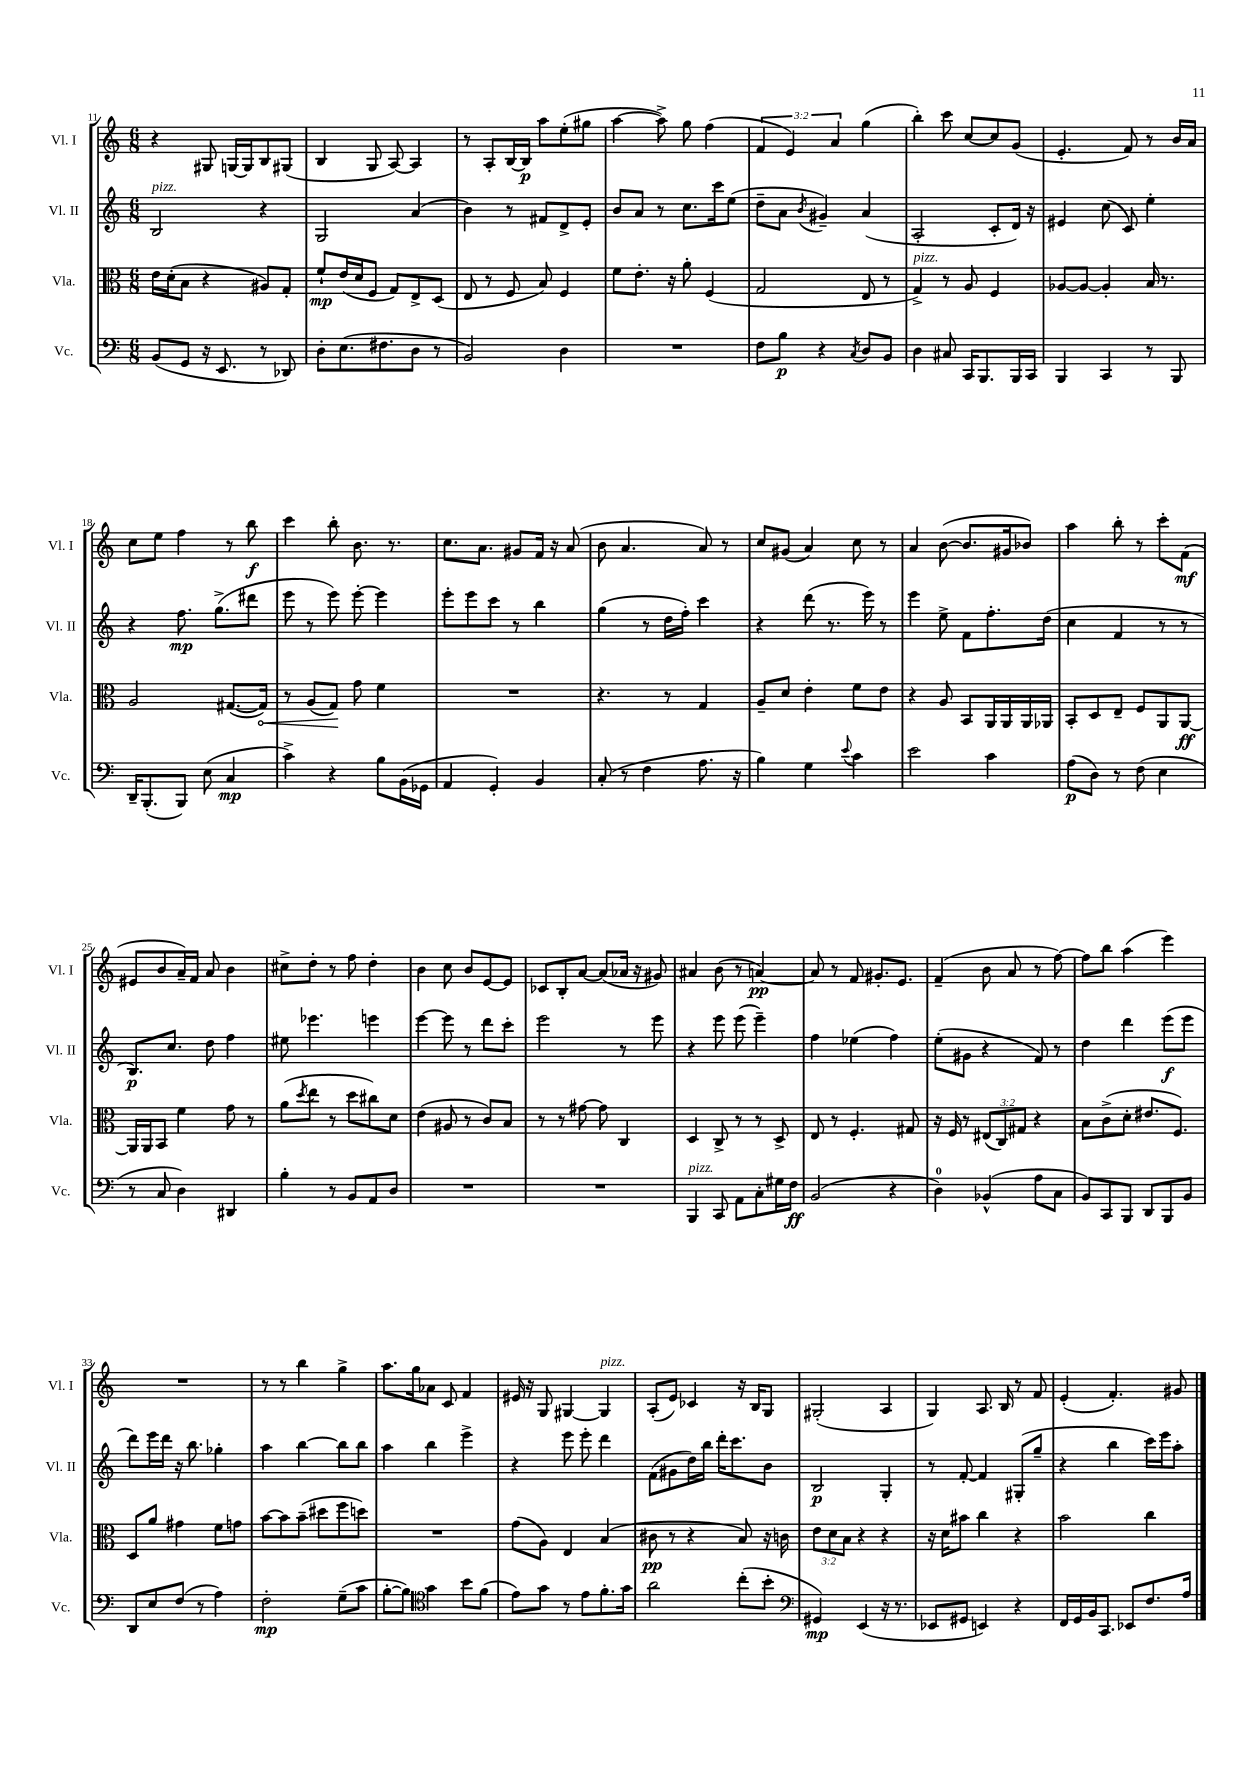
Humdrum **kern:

**kern	**dynam	**kern	**dynam	**kern	**dynam	**kern	**dynam
*part4	*part4	*part3	*part3	*part2	*part2	*part1	*part1
*staff4	*staff4	*staff3	*staff3	*staff2	*staff2	*staff1	*staff1
*I"Vc.	*	*I"Vla.	*	*I"Vl. II	*	*I"Vl. I	*
*I'Vc.	*	*I'Vla.	*	*I'Vl. II	*	*I'Vl. I	*
*clefF4	*	*clefC3	*	*clefG2	*	*clefG2	*
*k[]	*	*k[]	*	*k[]	*	*k[]	*
*M6/8	*	*M6/8	*	*M6/8	*	*M6/8	*
=11	=11	=11	=11	=11	=11	=11	=11
!	!	!	!	!LO:TX:a:i:t=pizz.	!	!	!
(8BB/L	.	16e\LL	.	2B/	.	4r	.
.	.	(16d'\J	.	.	.	.	.
8GG/J	.	8B\J	.	.	.	.	.
16r	.	4r	.	.	.	8G#X/	.
8.EE/	.	.	.	.	.	.	.
.	.	.	.	.	.	[16Gn/LL	.
.	.	.	.	.	.	16G/J]	.
8r	.	8A#X/L)	.	4r	.	8B/	.
8DD-X/)	.	8G'/J	.	.	.	(8G#X/J	.
=12	=12	=12	=12	=12	=12	=12	=12
8D'\L	.	8f`/L	mp	2G/	.	4B/	.
(8.E\	.	(16e/L	.	.	.	.	.
.	.	16d/J	.	.	.	.	.
.	.	8F/J	.	.	.	8G/	.
8.F#X\	.	.	.	.	.	.	.
.	.	8G/L)	.	.	.	[8A/)	.
8D\J	.	8E^/	.	(4a/	.	4A/]	.
8r	.	(8D/J	.	.	.	.	.
=13	=13	=13	=13	=13	=13	=13	=13
2BB/)	.	8E/	.	4b\)	.	8r	.
.	.	8r	.	.	.	8A'/L	.
.	.	8F/	.	8r	.	[16B/L	.
.	.	.	.	.	.	16B/JJ]	p
.	.	8B/)	.	8f#X/L	.	8aa\L	.
4D\	.	4F/	.	8d^/	.	(8ee'\	.
.	.	.	.	8e'/J	.	8gg#X\J	.
=14	=14	=14	=14	=14	=14	=14	=14
2.r	.	8f\L	.	8b/L	.	[4aa\	.
.	.	8.e'\J	.	8a/J	.	.	.
.	.	.	.	8r	.	8aa^\])	.
.	.	16r	.	.	.	.	.
.	.	8a'\	.	8.cc\L	.	8gg\	.
.	.	(4F/	.	.	.	(4ff\	.
.	.	.	.	16ccc\k	.	.	.
.	.	.	.	(8ee\J	.	.	.
=15	=15	=15	=15	=15	=15	=15	=15
8F\L	.	2G/	.	8dd~\L	.	6f/	.
8B\J	p	.	.	8a\J	.	.	.
.	.	.	.	.	.	6e/)	.
.	.	.	.	8qb/	.	.	.
4r	.	.	.	4g#X~/)	.	.	.
.	.	.	.	.	.	6a/	.
8qC/	.	.	.	.	.	.	.
8D/L	.	8E/	.	(4a/	.	(4gg\	.
8BB/J	.	8r	.	.	.	.	.
=16	=16	=16	=16	=16	=16	=16	=16
!	!	!LO:TX:a:i:t=pizz.	!	!	!	!	!
4D\	.	4G^/)	.	2A'/	.	4bb'\)	.
8C#X/	.	8r	.	.	.	8ccc\	.
16CC/KL	.	8A/	.	.	.	[8cc/L	.
8.BBB/	.	.	.	.	.	.	.
.	.	4F/	.	8c'/L	.	8cc/]	.
16BBB/L	.	.	.	16d/Jk)	.	(8g/J	.
16CC/JJ	.	.	.	16r	.	.	.
=17	=17	=17	=17	=17	=17	=17	=17
4BBB/	.	[8A-X/L	.	4e#X/	.	4.e'/	.
.	.	8A-/J_	.	.	.	.	.
4CC/	.	4A-'/]	.	(8cc\	.	.	.
.	.	.	.	8c/)	.	8f/)	.
8r	.	16B/	.	4ee'\	.	8r	.
.	.	8.r	.	.	.	.	.
8BBB/	.	.	.	.	.	16b/LL	.
.	.	.	.	.	.	16a/JJ	.
!!LO:LB:g=z
=18	=18	=18	=18	=18	=18	=18	=18
16DD~/KL	.	2A/	.	4r	.	8cc\L	.
(8.BBB'/	.	.	.	.	.	.	.
.	.	.	.	.	.	8ee\J	.
8BBB/J)	.	.	.	8.ff\	mp	4ff\	.
(8E\	.	.	.	.	.	.	.
.	.	.	.	(8.gg^\L	.	.	.
4C/	mp	([8.G#X/L	.	.	.	8r	.
.	.	.	.	8ddd#X\J	.	8bb\	f
!	!	!	!LO:HP:b	!	!	!	!
.	.	16G#/Jk])	<	.	.	.	.
=19	=19	=19	=19	=19	=19	=19	=19
4c^\)	.	8r	.	8eee\	.	4ccc\	.
.	.	(8A/L	.	8r	.	.	.
4r	.	8G/J)	.	8eee\)	.	8bb'\	.
.	.	8g\	[	[8eee'\	.	8.b\	.
8B\L	.	4f\	.	4eee\]	.	.	.
.	.	.	.	.	.	8.r	.
(16BB\L	.	.	.	.	.	.	.
16GG-X\JJ	.	.	.	.	.	.	.
=20	=20	=20	=20	=20	=20	=20	=20
4AA/	.	2.r	.	8eee'\L	.	8.cc\L	.
.	.	.	.	8eee\	.	.	.
.	.	.	.	.	.	8.a\J	.
4GG'/)	.	.	.	8ccc\J	.	.	.
.	.	.	.	8r	.	8g#X/L	.
4BB/	.	.	.	4bb\	.	16f/Jk	.
.	.	.	.	.	.	16r	.
.	.	.	.	.	.	(8a/	.
=21	=21	=21	=21	=21	=21	=21	=21
(8C'/	.	4.r	.	(4gg\	.	8b\	.
8r	.	.	.	.	.	4.a/	.
4F\	.	.	.	8r	.	.	.
.	.	8r	.	16dd\LL	.	.	.
.	.	.	.	16ff'\JJ)	.	.	.
8.A\	.	4G/	.	4ccc\	.	8a/)	.
.	.	.	.	.	.	8r	.
16r	.	.	.	.	.	.	.
=22	=22	=22	=22	=22	=22	=22	=22
4B\)	.	8A~/L	.	4r	.	8cc/L	.
.	.	8d/J	.	.	.	(8g#X/J	.
4G\	.	4e'\	.	(8ddd\	.	4a/)	.
.	.	.	.	8.r	.	.	.
8qqe/	.	.	.	.	.	.	.
4c\	.	8f\L	.	.	.	8cc\	.
.	.	.	.	16eee\)	.	.	.
.	.	8e\J	.	8r	.	8r	.
=23	=23	=23	=23	=23	=23	=23	=23
2e\	.	4r	.	4eee\	.	4a/	.
.	.	8A/	.	8ee^\	.	([8b\	.
.	.	8BB/L	.	8f\L	.	8.b/L]	.
4c\	.	16AA/L	.	8.ff'\	.	.	.
.	.	16AA/	.	.	.	16g#X/k	.
.	.	16AA/	.	.	.	8b-X/J)	.
.	.	16AA-X/JJ	.	(16dd\Jk	.	.	.
=24	=24	=24	=24	=24	=24	=24	=24
(8A\L	p	8BB'/L	.	4cc\	.	4aa\	.
8D\J)	.	8D/	.	.	.	.	.
8r	.	8E~/J	.	4f/	.	8bb'\	.
(8F\	.	8F/L	.	.	.	8r	.
4E\	.	8AA/	.	8r	.	8ccc'\L	.
.	.	[8AA/J	ff	8r	.	(8f\J	mf
!!LO:LB:g=z
=25	=25	=25	=25	=25	=25	=25	=25
8r	.	16AA/LL]	.	8.B/L)	p	8e#X/L	.
.	.	16AA/J	.	.	.	.	.
8C/	.	8BB/J	.	.	.	8b/	.
.	.	.	.	8.cc/J	.	.	.
4D\)	.	4f\	.	.	.	16a~/L)	.
.	.	.	.	.	.	16f/JJ	.
.	.	.	.	8dd\	.	8a/	.
4DD#X/	.	8g\	.	4ff\	.	4b\	.
.	.	8r	.	.	.	.	.
=26	=26	=26	=26	=26	=26	=26	=26
4B'\	.	(8a\L	.	8ee#X\	.	8cc#X^\L	.
.	.	8qdd/	.	.	.	.	.
.	.	8ee\J	.	4.eee-X\	.	8dd'\J	.
8r	.	8r	.	.	.	8r	.
8BB/L	.	8dd\L	.	.	.	8ff\	.
8AA/	.	8cc#X\)	.	4eeen\	.	4dd'\	.
8D/J	.	8d\J	.	.	.	.	.
=27	=27	=27	=27	=27	=27	=27	=27
2.r	.	(4e\	.	[4eee\	.	4b\	.
.	.	8A#X/	.	8eee\]	.	8cc\	.
.	.	8r	.	8r	.	8b/L	.
.	.	8c/L)	.	8ddd\L	.	[8e/	.
.	.	8B/J	.	8ccc'\J	.	8e/J]	.
=28	=28	=28	=28	=28	=28	=28	=28
2.r	.	8r	.	2eee\	.	8c-X/L	.
.	.	8r	.	.	.	8B'/	.
.	.	[8g#X\	.	.	.	[8a/J	.
.	.	8g#\]	.	.	.	(8a/L]	.
.	.	4C/	.	8r	.	16a-X/Jk	.
.	.	.	.	.	.	16r	.
.	.	.	.	8eee\	.	8g#X/)	.
=29	=29	=29	=29	=29	=29	=29	=29
!LO:TX:a:i:t=pizz.	!	!	!	!	!	!	!
4BBB/	.	4D/	.	4r	.	4a#X/	.
8CC/	.	8C^/	.	8eee\	.	(8b\	.
8AA\L	.	8r	.	(8eee\	.	8r	.
8C'\	.	8r	.	4eee~\)	.	[4an/)	pp
16G#X\L	.	8D^/	.	.	.	.	.
16F\JJ	ff	.	.	.	.	.	.
=30	=30	=30	=30	=30	=30	=30	=30
(2BB/	.	8E/	.	4ff\	.	8a/]	.
.	.	8r	.	.	.	8r	.
.	.	4.F'/	.	(4ee-X\	.	8f/	.
.	.	.	.	.	.	8.g#X'/L	.
4r	.	.	.	4ff\)	.	.	.
.	.	.	.	.	.	8.e/J	.
.	.	8G#X/	.	.	.	.	.
=31	=31	=31	=31	=31	=31	=31	=31
4D\)	.	16r	.	(8ee'\L	.	(4f~/	.
.	.	16F/	.	.	.	.	.
.	.	8r	.	8g#X\J	.	.	.
(4BB-X^^/	.	(12E#X/L	.	4r	.	8b\	.
.	.	12C/)	.	.	.	.	.
.	.	.	.	.	.	8a/	.
.	.	12G#X/J	.	.	.	.	.
8A\L	.	4r	.	8f/)	.	8r	.
8C\J	.	.	.	8r	.	[8ff\)	.
=32	=32	=32	=32	=32	=32	=32	=32
8BB/L)	.	8B\L	.	4dd\	.	8ff\L]	.
8CC/	.	(8c^\	.	.	.	8bb\J	.
8BBB/J	.	8d'\J	.	4ddd\	.	(4aa\	.
8DD/L	.	8.e#X/L	.	.	.	.	.
8BBB/	.	.	.	(8eee\L	f	4eee\)	.
.	.	8.F/J)	.	.	.	.	.
8BB/J	.	.	.	8eee\J	.	.	.
!!LO:LB:g=z
=33	=33	=33	=33	=33	=33	=33	=33
8DD/L	.	8D/L	.	8ddd\L)	.	2.r	.
8E/	.	8a/J	.	16eee\L	.	.	.
.	.	.	.	16ddd\JJ	.	.	.
(8F/J	.	4g#X\	.	16r	.	.	.
.	.	.	.	8.bb\	.	.	.
8r	.	.	.	.	.	.	.
4A\)	.	8f\L	.	4gg-X'\	.	.	.
.	.	8gn\J	.	.	.	.	.
=34	=34	=34	=34	=34	=34	=34	=34
2F'\	mp	[8b\L	.	4aa\	.	8r	.
.	.	8b\]	.	.	.	8r	.
.	.	(8b~\J	.	[4bb\	.	4bb\	.
.	.	8dd#X\L	.	.	.	.	.
(8G~\L	.	8ff\	.	8bb\L]	.	4gg^\	.
8c\J	.	8ddn\J)	.	8bb\J	.	.	.
=35	=35	=35	=35	=35	=35	=35	=35
[8B'\L	.	2.r	.	4aa\	.	8.aa\L	.
8B\J])	.	.	.	.	.	.	.
.	.	.	.	.	.	16gg\k	.
*clefC4	*	*	*	*	*	*	*
4g\	.	.	.	4bb\	.	8a-X\J	.
.	.	.	.	.	.	8c/	.
8b\L	.	.	.	4eee^\	.	4f/	.
(8f\J	.	.	.	.	.	.	.
=36	=36	=36	=36	=36	=36	=36	=36
8e\L)	.	(8g\L	.	4r	.	16e#X/	.
.	.	.	.	.	.	16r	.
8g\J	.	8A\J)	.	.	.	8G/	.
8r	.	4E/	.	8eee\	.	[4G#X/	.
8e\L	.	.	.	8eee'\	.	.	.
!	!	!	!	!	!	!LO:TX:a:i:t=pizz.	!
8.f'\	.	(4B/	.	4ddd\	.	4G#/]	.
16g\Jk	.	.	.	.	.	.	.
=37	=37	=37	=37	=37	=37	=37	=37
2a\	.	8c#X\	pp	(8f\L	.	(8A'/L	.
.	.	8r	.	8g#X\	.	8e/J)	.
.	.	4r	.	16dd\L)	.	4c-X/	.
.	.	.	.	16bb\JJ	.	.	.
.	.	.	.	16ddd'\KL	.	.	.
.	.	.	.	8.ccc\	.	.	.
(8cc'\L	.	8B/)	.	.	.	16r	.
.	.	.	.	.	.	16B/KL	.
8b'\J	.	16r	.	8b\J	.	8G/J	.
.	.	16cn\	.	.	.	.	.
=38	=38	=38	=38	=38	=38	=38	=38
*clefF4	*	*	*	*	*	*	*
4GG#X/)	mp	12e\L	.	2B/	p	(2G#X'/	.
.	.	12d\	.	.	.	.	.
.	.	12B\J	.	.	.	.	.
(4EE/	.	4r	.	.	.	.	.
16r	.	4r	.	4G'/	.	4A/	.
8.r	.	.	.	.	.	.	.
=39	=39	=39	=39	=39	=39	=39	=39
8EE-X/L	.	16r	.	8r	.	4G/)	.
.	.	16d\KL	.	.	.	.	.
8GG#X/J	.	8b#X\J	.	[8f'/	.	.	.
4EEn/)	.	4cc\	.	4f/]	.	8.A/	.
.	.	.	.	.	.	16B/	.
4r	.	4r	.	(8G#X'/L	.	8r	.
.	.	.	.	8gg~/J	.	8f/	.
=40	=40	=40	=40	=40	=40	=40	=40
16FF/LL	.	2b\	.	4r	.	(4e'/	.
16GG/	.	.	.	.	.	.	.
16BB/J	.	.	.	.	.	.	.
8.CC/J	.	.	.	.	.	.	.
.	.	.	.	4bb\	.	4.f'/)	.
8EE-X/L	.	.	.	.	.	.	.
8.F/	.	4cc\	.	16ccc\LL)	.	.	.
.	.	.	.	16eee\J	.	.	.
.	.	.	.	8aa'\J	.	8g#X/	.
16A/Jk	.	.	.	.	.	.	.
==	==	==	==	==	==	==	==
*-	*-	*-	*-	*-	*-	*-	*-
